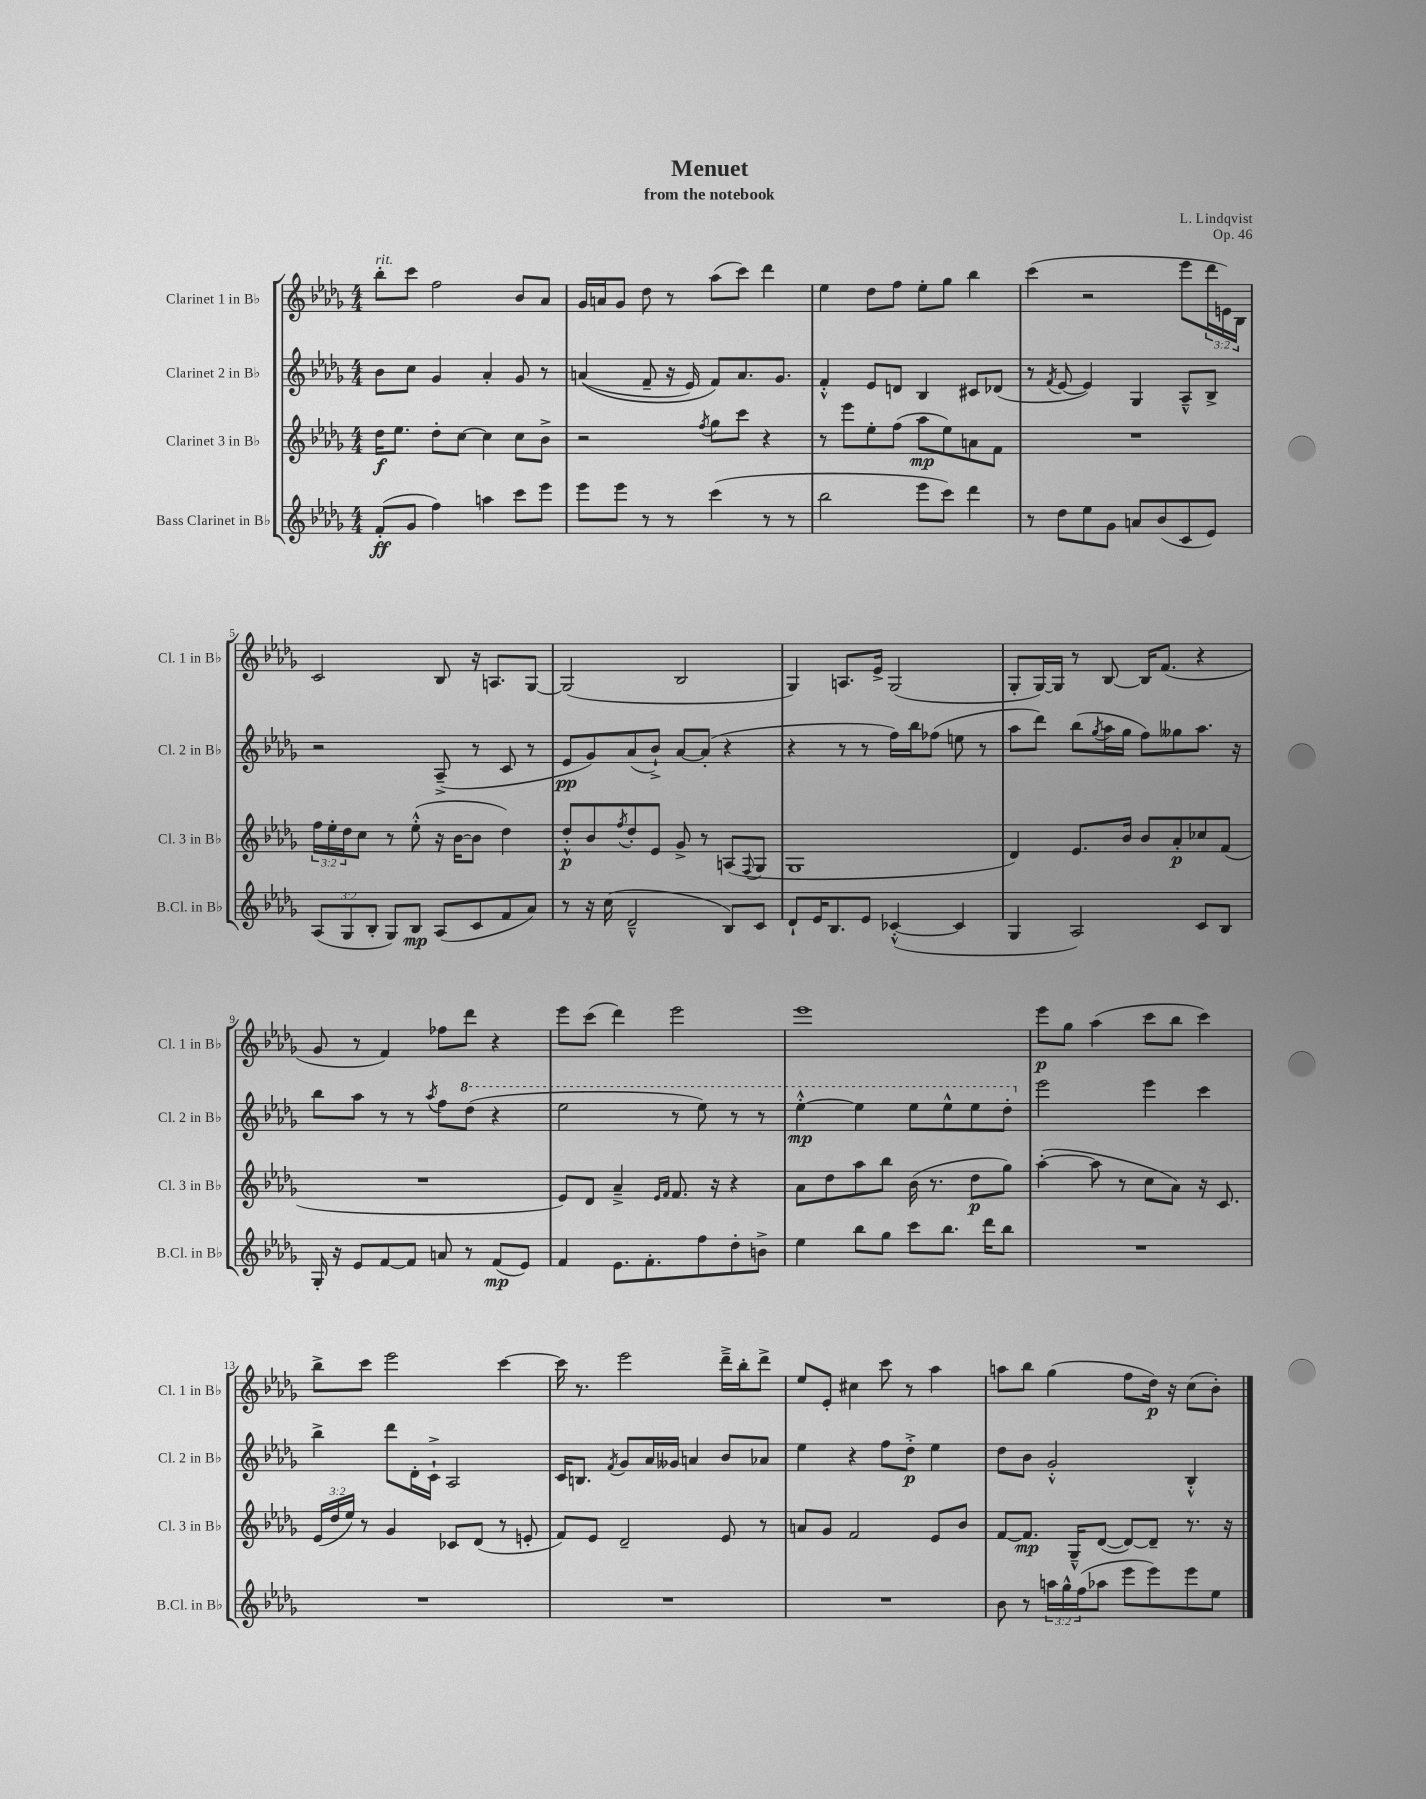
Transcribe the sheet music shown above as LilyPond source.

\header { title = "Menuet" composer = "L. Lindqvist" subtitle = "from the notebook" opus = "Op. 46" }
<<
\new StaffGroup <<
\new Staff = "s0" \with { instrumentName = "Clarinet 1 in Bb" shortInstrumentName = "Cl. 1 in Bb" } {
    \clef treble \key des \major \numericTimeSignature \time 4/4 \override Staff.TupletNumber.text = #tuplet-number::calc-fraction-text
    bes''8-.^\markup { \italic "rit." } c'''8 f''2 bes'8 aes'8 |
    ges'16 a'16 ges'8 des''8 r8 aes''8( c'''8) des'''4 |
    ees''4 des''8 f''8 ees''8-. ges''8 bes''4 |
    c'''4( r2 ees'''8 \tuplet 3/2 { des'''16 e'16) bes16 } |
    c'2 bes8 r16 a8. ges8~ |
    ges2( bes2 |
    ges4) a8. ees'16-> ges2( |
    ges8-. ges16~) ges16 r8 bes8~ bes16 f'8.( r4 |
    ges'8 r8 f'4) fes''8 des'''8 r4 |
    ees'''8 c'''8( des'''4) ees'''2 |
    ees'''1 |
    ees'''8\p ges''8 aes''4( c'''8 bes''8 c'''4) |
    bes''8-> c'''8 ees'''2 c'''4~ |
    c'''16 r8. ees'''2 des'''16---> bes''16-. des'''8-> |
    ees''8 ees'8-. cis''4 c'''8 r8 aes''4 |
    a''8 bes''8 ges''4( f''8 des''16\p) r16 c''8( bes'8-.) \bar "|." |
}
\new Staff = "s1" \with { instrumentName = "Clarinet 2 in Bb" shortInstrumentName = "Cl. 2 in Bb" } {
    \clef treble \key des \major \numericTimeSignature \time 4/4
    bes'8 c''8 ges'4 aes'4-. ges'8 r8 |
    a'4(\( f'8-- r16 ees'16) f'8\) a'8. ges'8. |
    f'4-.-^ ees'8 d'8 bes4 cis'8 des'8( |
    r8 \acciaccatura { f'8 } ees'8~ ees'4) ges4 aes8---^ bes8-> |
    r2 aes8--->( r8 c'8 r8 |
    ees'8\pp ges'8) aes'8( bes'8-!->) aes'8~ aes'8-.( r4 |
    r4 r8 r8 f''16) bes''16 fes''8( e''8 r8 |
    aes''8 des'''8) bes''8( \acciaccatura { ges''8 } aes''16 ges''16 f''8) geses''8 aes''8. r16 |
    bes''8 aes''8 r8 r8 \acciaccatura { aes''8 } f''8 \ottava #1 des'''8( r4 |
    ees'''2 r8 ees'''8) r8 r8 |
    ees'''4~-.-^\mp ees'''4 ees'''8 ees'''8-^ ees'''8 des'''8-. \ottava #0 |
    ees'''2 ees'''4 c'''4 |
    bes''4-> des'''8 des'16-. c'16-!-> aes2 |
    c'16 b8. \acciaccatura { f'8 } ges'8 aes'16 geses'16 a'4 bes'8 aes'8 |
    ees''4 r4 f''8 des''8-.->\p ees''4 |
    des''8 bes'8 ges'2-.-^ bes4-.-^ \bar "|." |
}
\new Staff = "s2" \with { instrumentName = "Clarinet 3 in Bb" shortInstrumentName = "Cl. 3 in Bb" } {
    \clef treble \key des \major \numericTimeSignature \time 4/4 \override Staff.TupletNumber.text = #tuplet-number::calc-fraction-text
    des''16\f ees''8. des''8-. c''8~ c''4 c''8 bes'8-> |
    r2 \acciaccatura { f''8 } ges''8 c'''8 r4 |
    r8 ees'''8 ees''8-. f''8( aes''8\mp ees''8) a'8 f'8 |
    R1 |
    \tuplet 3/2 { f''16 ees''16-. des''16 } c''8 r8 ees''8-.-^( r16 bes'16~ bes'8 des''4) |
    des''8-.-^\p bes'8 \acciaccatura { f''8 } des''8-. ees'8 ges'8-> r8 a8( \appoggiatura { f8 } ges8 |
    ges1 |
    des'4) ees'8. bes'16 bes'8 aes'8-.\p ces''8 f'8( |
    R1 |
    ees'8) des'8 aes'4---> \grace { ees'16 f'16 } f'8. r16 r4 |
    aes'8 des''8 aes''8 bes''8 bes'16( r8. des''8\p ges''8) |
    aes''4~-.( aes''8 r8 c''8 aes'8) r16 c'8. |
    \tuplet 3/2 { ees'16( des''16 ees''16) } r8 ges'4 ces'8 des'8( r8 e'8-. |
    f'8) ees'8 des'2-- ees'8 r8 |
    a'8 ges'8 f'2 ees'8 bes'8 |
    f'8~ f'8.\mp ges16---^ des'8~( des'8~) des'8-- r8. r16 \bar "|." |
}
\new Staff = "s3" \with { instrumentName = "Bass Clarinet in Bb" shortInstrumentName = "B.Cl. in Bb" } {
    \clef treble \key des \major \numericTimeSignature \time 4/4 \override Staff.TupletNumber.text = #tuplet-number::calc-fraction-text
    f'8-.\ff( ges'8 f''4) a''4 c'''8 ees'''8 |
    ees'''8 ees'''8 r8 r8 c'''4( r8 r8 |
    bes''2 ees'''8 c'''8) des'''4 |
    r8 des''8 ees''8 ges'8 a'8 bes'8( c'8 ees'8) |
    \tuplet 3/2 { aes8( ges8 bes8-. } ges8) bes8\mp aes8( c'8 f'8 aes'8) |
    r8 r16 c''16( des'2---^ bes8) c'8 |
    des'8-! ees'16 bes8. ees'8 ces'4~-.-^( ces'4 |
    ges4 aes2) c'8 bes8 |
    ges16-. r16 ees'8 f'8~ f'8 a'8 r8 f'8\mp( ees'8) |
    f'4 ees'8. f'8.-. f''8 des''8-. b'8-> |
    ees''4 bes''8 ges''8 c'''8 bes''8. des'''16 bes''8 |
    R1 |
    R1 |
    R1 |
    R1 |
    bes'8 r8 \tuplet 3/2 { a''16 ges''16-^ f''16( } aes''8 ees'''8 ees'''8) ees'''8 ees''8 \bar "|." |
}
>>
>>
